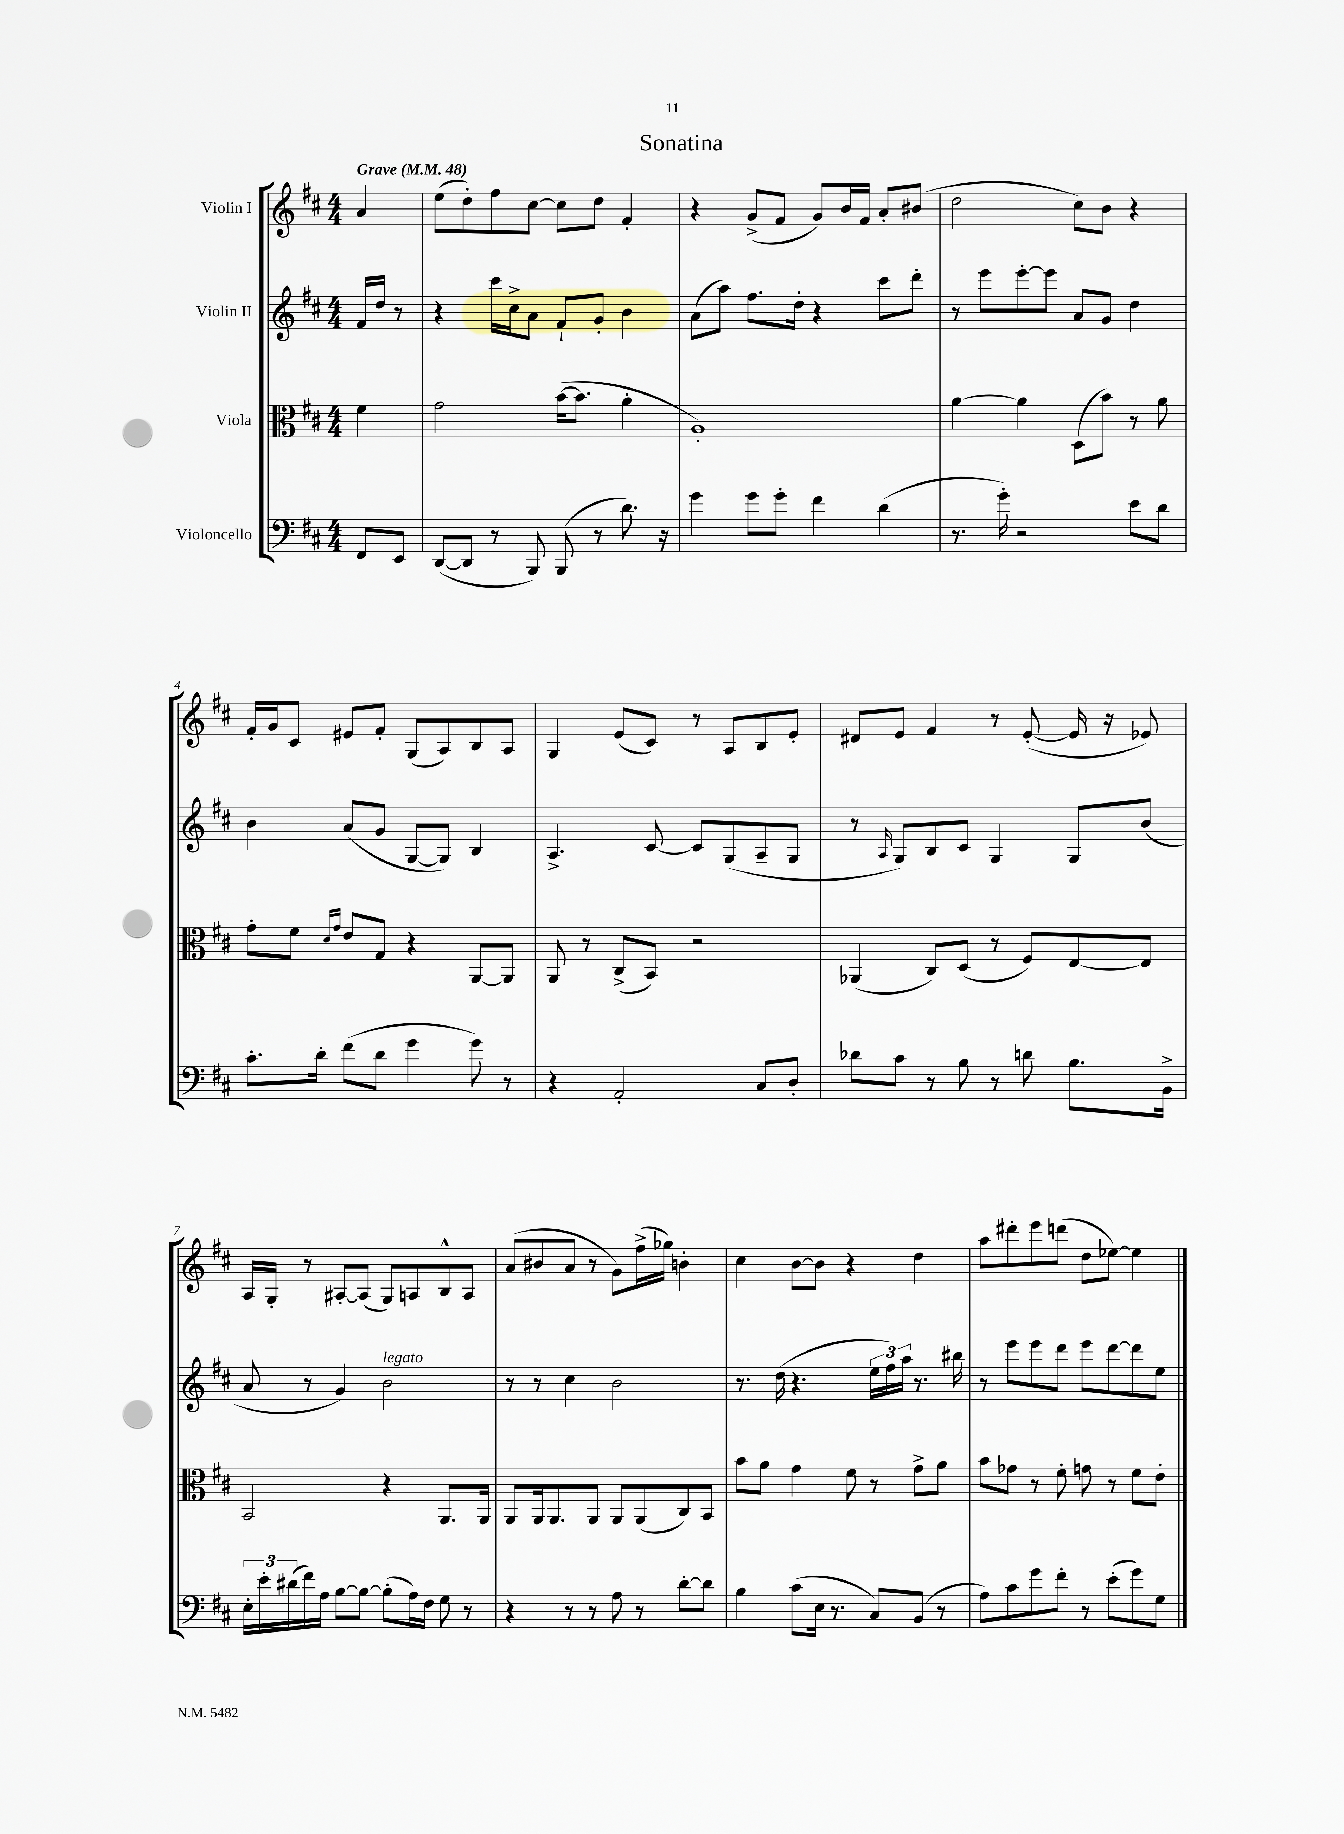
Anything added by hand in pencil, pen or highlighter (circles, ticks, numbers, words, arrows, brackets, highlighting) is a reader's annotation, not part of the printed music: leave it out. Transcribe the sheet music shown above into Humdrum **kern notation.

**kern	**kern	**kern	**kern
*staff4	*staff3	*staff2	*staff1
*clefF4	*clefC3	*clefG2	*clefG2
*k[f#c#]	*k[f#c#]	*k[f#c#]	*k[f#c#]
*M4/4	*M4/4	*M4/4	*M4/4
*MM48	*MM48	*MM48	*MM48
8FF#/L	4f#\	16f#/LL	4a/
.	.	16dd/JJ	.
8EE/J	.	8r	.
=	=	=	=
([8DD/L	2g\	4r	(8ee\L
8DD/]J	.	.	8dd'\)
8r	.	16ccc#\LL	8ff#\
.	.	16cc#^\J	.
8BBB/)	.	8a\J	[8cc#\J
(8BBB/	([16b\LK	8f#`/L	8cc#\]L
.	8.b\]J	.	.
8r	.	8g'/J	8dd\J
8.d\)	4a'\	4b\	4f#'/
16r	.	.	.
=	=	=	=
4g\	1A')	(8a\L	4r
.	.	8aa\J)	.
8g\L	.	8.ff#\L	(8g^/L
8g'\J	.	.	8f#/J
.	.	16dd'\Jk	.
4f#\	.	4r	8g/L)
.	.	.	16b/L
.	.	.	16f#/JJ
(4d\	.	8ccc#\L	8a'/L
.	.	8ddd'\J	(8b#/J
=	=	=	=
8.r	[4a\	8r	2dd\
.	.	8eee\L	.
16g'\)	.	.	.
2r	4a\]	[8eee'\	.
.	.	8eee\]J	.
.	(8D\L	8a/L	8cc#\L)
.	8b\J)	8g/J	8b\J
8e\L	8r	4dd\	4r
8d\J	8a\	.	.
=	=	=	=
8.c#'\L	8g'\L	4b\	16f#'/LL
.	.	.	16g/J
.	8f#\J	.	8c#/J
16d'\Jk	.	.	.
.	16qqd/LL	.	.
.	16qqg/JJ	.	.
(8f#\L	8e/L	(8a/L	8e#/L
8d\J	8G/J	8g/J	8f#'/J
4g\	4r	[8G/L	(8G/L
.	.	8G/]J)	8A/)
8g\)	[8AA/L	4B/	8B/
8r	8AA/]J	.	8A/J
=	=	=	=
4r	8AA/	4.A^/	4G/
.	8r	.	.
2AA'/	(8C#^/L	.	(8e/L
.	8BB/J)	[8c#/	8c#/J)
.	2r	8c#/]L	8r
.	.	(8G/	8A/L
8C#/L	.	8A~/	8B/
8D'/J	.	8G/J	8e'/J
=	=	=	=
8d-\L	(4AA-/	8r	8d#/L
.	.	16qqA/	.
8c#\J	.	8G/L)	8e/J
8r	8C#/L)	8B/	4f#/
8B\	(8D/J	8c#/J	.
8r	8r	4G/	8r
8d\	8F#/L)	.	([8e'/
8.B\L	[8E/	8G/L	16e/]
.	.	.	16r
.	8E/]J	(8b/J	8e-/)
16BB^\Jk	.	.	.
=	=	=	=
24E'\LL	2BB/	8a/	16A/LL
24e'\	.	.	.
.	.	.	16G'/JJ
(24d#\	.	.	.
16f#\)	.	8r	8r
16A\JJ	.	.	.
[8B\L	.	4g/)	[8A#'/L
8B\_J	.	.	(8A#/]J
(8B'\]L	4r	2b\	8G/L)
16A\L)	.	.	8A/
16F#\JJ	.	.	.
8G\	8.AA/L	.	8B^^/
8r	.	.	8A/J
.	16AA/Jk	.	.
=	=	=	=
4r	8AA/L	8r	(8a/L
.	16AA/k	8r	8b#/
.	8.AA/	.	.
8r	.	4cc#\	8a/J
8r	8AA/J	.	8r
8A\	8AA/L	2b\	8g\L)
8r	(8AA/	.	(16ff#^\L
.	.	.	16gg-\JJ)
[8d'\L	8C#/)	.	4b'\
8d\]J	8BB/J	.	.
=	=	=	=
4B\	8b\L	8.r	4cc#\
.	8a\J	.	.
.	.	(16dd\	.
(8c#\L	4g\	4.r	[8b\L
16E\Jk	.	.	8b\]J
8.r	.	.	.
.	8f#\	.	4r
8C#/L)	8r	24ee\LL	.
.	.	24ff#\)	.
.	.	24aa\JJ	.
(8BB/J	8g^\L	8.r	4dd\
8r	8a\J	.	.
.	.	16bb#\	.
=	=	=	=
8A\L)	8b\L	8r	8aa\L
8c#\	8g-\J	8eee\L	8ddd#'\
8g\	8r	8eee\	8eee\
8f#'\J	8f#'\	8ddd\J	(8ddd\J
8r	8g\	8eee\L	8dd\L
(8e'\L	8r	[8ddd\	[8ee-\J)
8g\)	8f#\L	8ddd\]	4ee-\]
8G\J	8e'\J	8ee\J	.
==	==	==	==
*-	*-	*-	*-
